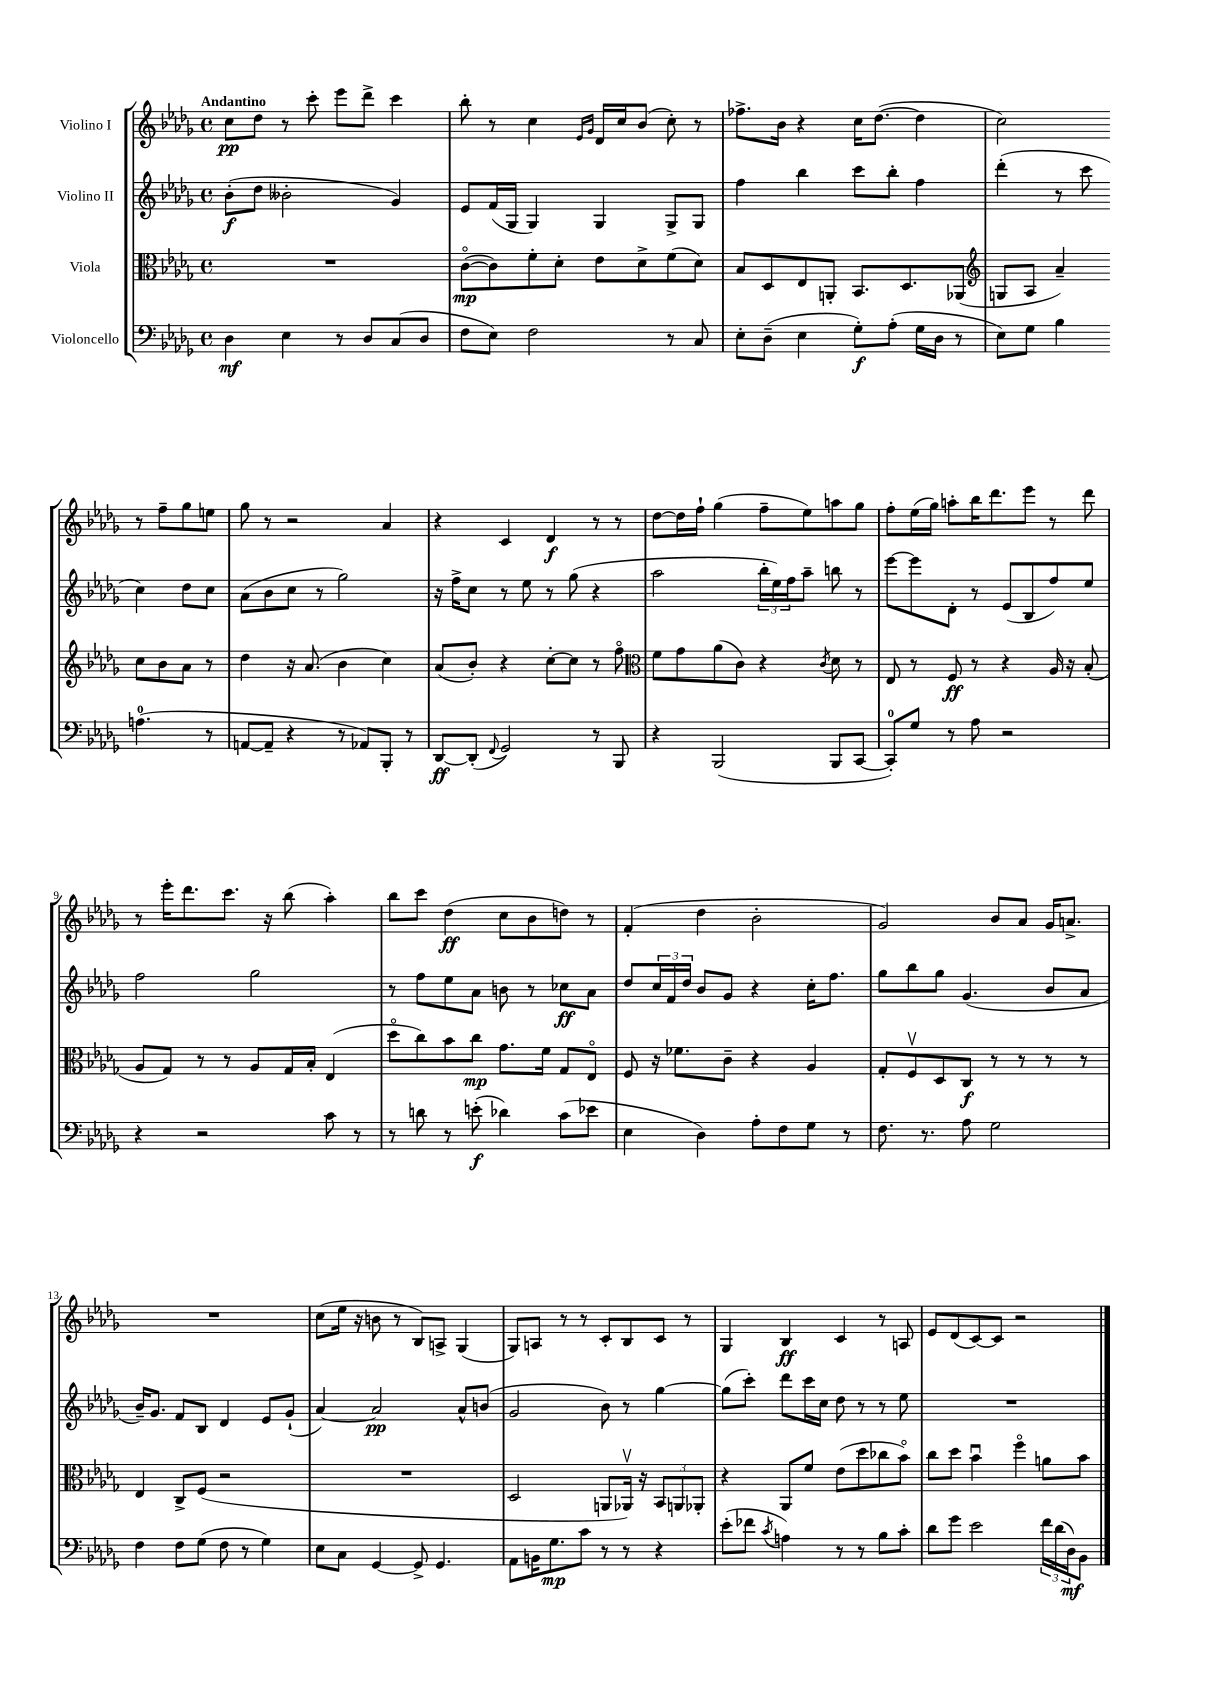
<<
\new StaffGroup <<
\new Staff = "s0" \with { instrumentName = "Violino I" } {
    \clef treble \key des \major \defaultTimeSignature \time 4/4 \tempo "Andantino"
    c''8\pp des''8 r8 c'''8-. ees'''8 des'''8-> c'''4 |
    bes''8-. r8 c''4 \grace { ees'16 ges'16 } des'16 c''16 bes'8( c''8-.) r8 |
    fes''8.-> bes'16 r4 c''16 des''8.~( des''4 |
    c''2) r8 f''8-- ges''8 e''8 |
    ges''8 r8 r2 aes'4 |
    r4 c'4 des'4\f r8 r8 |
    des''8~ des''16 f''16-! ges''4( f''8-- ees''8) a''8 ges''8 |
    f''8-. ees''16( ges''16) a''8-. bes''16 des'''8. ees'''8 r8 des'''8 |
    r8 ees'''16-. des'''8. c'''8. r16 bes''8( aes''4-.) |
    bes''8 c'''8 des''4\ff( c''8 bes'8 d''8) r8 |
    f'4-.( des''4 bes'2-. |
    ges'2) bes'8 aes'8 ges'16 a'8.-> |
    R1 |
    c''8( ees''16 r16 b'8 r8 bes8) a8-> ges4( |
    ges8) a8 r8 r8 c'8-. bes8 c'8 r8 |
    ges4 bes4\ff c'4 r8 a8 |
    ees'8 des'8( c'8~) c'8 r2 \bar "|." |
}
\new Staff = "s1" \with { instrumentName = "Violino II" } {
    \clef treble \key des \major \defaultTimeSignature \time 4/4
    bes'8-.\f( des''8 beses'2-. ges'4) |
    ees'8 f'16( ges16 ges4) ges4 ges8-> ges8 |
    f''4 bes''4 c'''8 bes''8-. f''4 |
    des'''4-.( r8 c'''8 c''4) des''8 c''8 |
    aes'8( bes'8 c''8 r8 ges''2) |
    r16 f''16-> c''8 r8 ees''8 r8 ges''8( r4 |
    aes''2 \tuplet 3/2 { bes''16-. ees''16) f''16 } aes''8-- b''8 r8 |
    ees'''8~ ees'''8 des'8-. r8 ees'8( bes8 f''8) ees''8 |
    f''2 ges''2 |
    r8 f''8 ees''8 aes'8 b'8 r8 ces''8\ff aes'8 |
    des''8 \tuplet 3/2 { c''16 f'16 des''16 } bes'8 ges'8 r4 c''16-. f''8. |
    ges''8 bes''8 ges''8 ges'4.( bes'8 aes'8 |
    bes'16--) ges'8. f'8 bes8 des'4 ees'8 ges'8-!( |
    aes'4~) aes'2\pp aes'8-^ b'8( |
    ges'2 bes'8) r8 ges''4~ |
    ges''8( c'''8-.) des'''8 c'''16 c''16 des''8 r8 r8 ees''8 |
    R1 \bar "|." |
}
\new Staff = "s2" \with { instrumentName = "Viola" } {
    \clef alto \key des \major \defaultTimeSignature \time 4/4
    R1 |
    c'8~\flageolet\mp( c'8) f'8-. des'8-. ees'8 des'8-> f'8( des'8) |
    bes8 des8 ees8 a,8-. bes,8. des8. aes,8( |
    \clef treble g8 aes8 aes'4--) c''8 bes'8 aes'8 r8 |
    des''4 r16 aes'8.( bes'4 c''4) |
    aes'8( bes'8-.) r4 c''8~-. c''8 r8 f''8\flageolet |
    \clef alto f'8 ges'8 aes'8( c'8) r4 \acciaccatura { c'8 } des'8 r8 |
    ees8 r8 f8\ff r8 r4 aes16 r16 bes8-.( |
    aes8 ges8) r8 r8 aes8 ges16 bes16-. ees4( |
    des''8\flageolet c''8) bes'8 c''8\mp ges'8. f'16 ges8 ees8\flageolet |
    f8 r16 fes'8. c'8-- r4 aes4 |
    ges8-. f8\upbow des8 c8\f r8 r8 r8 r8 |
    ees4 c8-> f8( r2 |
    R1 |
    des2 a,8 aes,16\upbow) r16 \tuplet 3/2 { bes,8 a,8 aes,8-. } |
    r4 aes,8 f'8 ees'8( des''8 ces''8 bes'8\flageolet) |
    c''8 des''8 bes'4\downbow f''4\flageolet a'8 bes'8 \bar "|." |
}
\new Staff = "s3" \with { instrumentName = "Violoncello" } {
    \clef bass \key des \major \defaultTimeSignature \time 4/4
    des4\mf ees4 r8 des8 c8( des8 |
    f8 ees8) f2 r8 c8 |
    ees8-. des8--( ees4 ges8-.\f) aes8-.( ges16 des16 r8 |
    ees8) ges8 bes4 a4.-0( r8 |
    a,8~ a,8-- r4 r8 aes,8) bes,,8-. r8 |
    des,8~\ff des,8-.( \appoggiatura { f,8 } ges,2) r8 bes,,8 |
    r4 bes,,2( bes,,8 c,8~ |
    c,8-0-.) ges8 r8 aes8 r2 |
    r4 r2 c'8 r8 |
    r8 d'8 r8 e'8-.\f( des'4) c'8( ees'8 |
    ees4 des4) aes8-. f8 ges8 r8 |
    f8. r8. aes8 ges2 |
    f4 f8 ges8( f8 r8 ges4) |
    ees8 c8 ges,4~ ges,8-> ges,4. |
    aes,8 b,16 ges8.\mp c'8 r8 r8 r4 |
    ees'8-.( fes'8 \acciaccatura { c'8 } a4) r8 r8 bes8 c'8-. |
    des'8 ges'8 ees'2 \tuplet 3/2 { f'16 des'16( des16\mf) } bes,8 \bar "|." |
}
>>
>>
